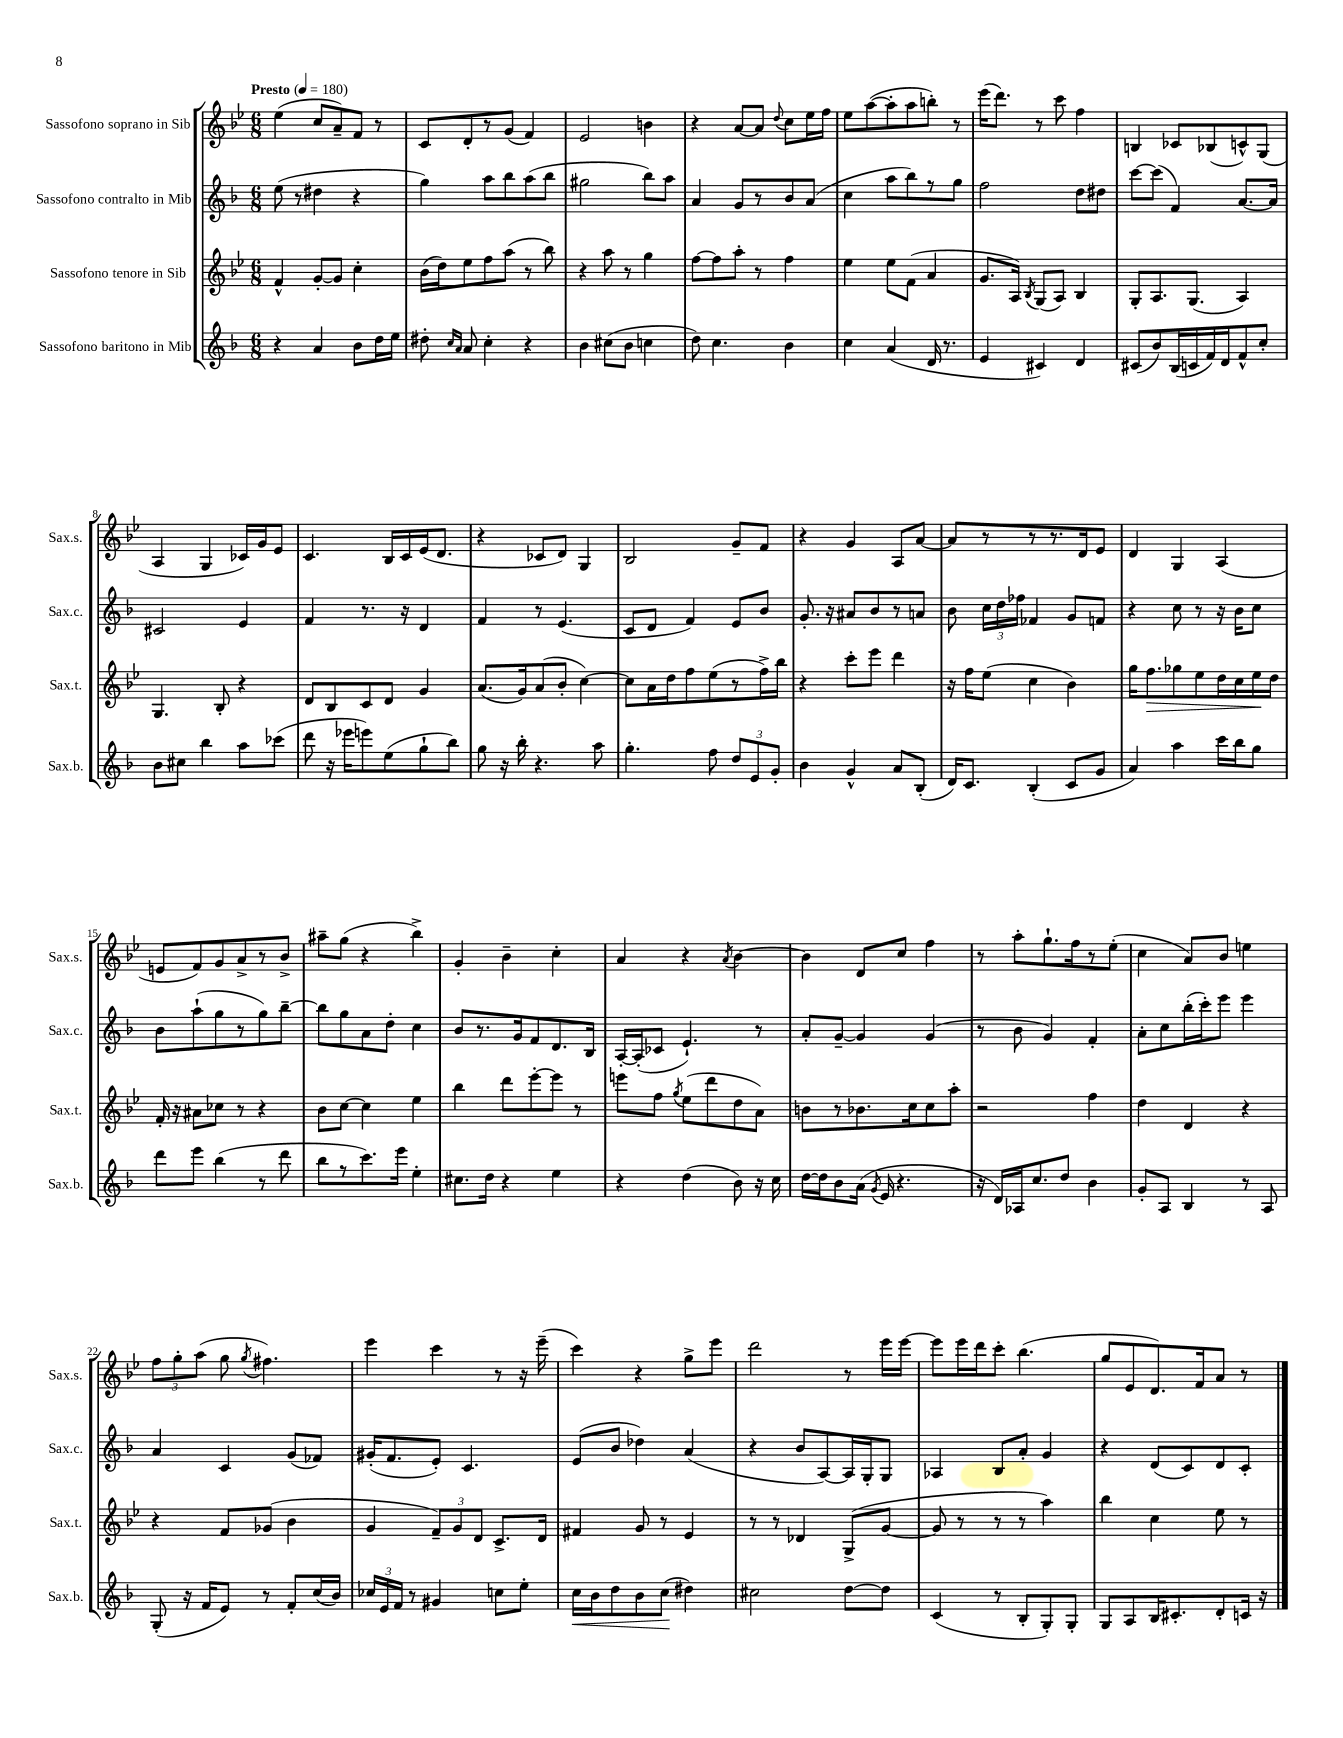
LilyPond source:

<<
\new StaffGroup <<
\new Staff = "s0" \with { instrumentName = "Sassofono soprano in Sib" shortInstrumentName = "Sax.s." } {
    \clef treble \key bes \major \numericTimeSignature \time 6/8 \tempo "Presto" 4 = 180
    \autoBeamOff ees''4( c''8[ a'8--) f'8] r8 |
    c'8[ d'8-. r8 g'8]( f'4) |
    ees'2 b'4 |
    r4 a'8[~ a'8] \appoggiatura { d''8 } c''8[ ees''16 f''16] |
    ees''8[ a''8~( a''8-. a''8 b''8]-.) r8 |
    ees'''16[( d'''8.]) r8 c'''8 f''4 |
    b4 ces'8[ bes8( c'8-^) g8]( |
    a4 g4 ces'16[) g'16 ees'8] |
    c'4. bes16[ c'16 ees'16( d'8.] |
    r4 ces'8[ d'8]) g4 |
    bes2 g'8[-- f'8] |
    r4 g'4 a8[ a'8]~ |
    a'8[ r8 r8 r8. d'16 ees'8] |
    d'4 g4 a4( |
    e'8[ f'8) g'8 a'8-> r8 bes'8]-> |
    ais''8[-- g''8]( r4 bes''4->) |
    g'4-. bes'4-- c''4-. |
    a'4 r4 \acciaccatura { a'8 } bes'4~ |
    bes'4 d'8[ c''8] f''4 |
    r8 a''8[-. g''8.-! f''16 r8 ees''8]-.( |
    c''4 a'8[) bes'8] e''4 |
    \tuplet 3/2 { f''8[ g''8-. a''8]( } g''8 \acciaccatura { g''8 } fis''4.) |
    ees'''4 c'''4 r8 r16 ees'''16--( |
    c'''4) r4 g''8[-> ees'''8] |
    d'''2 r8 ees'''16[ ees'''16]~ |
    ees'''8[ ees'''16 d'''16 c'''8]-. bes''4.( |
    g''8[ ees'8 d'8.) f'16 a'8] r8 \bar "|." |
}
\new Staff = "s1" \with { instrumentName = "Sassofono contralto in Mib" shortInstrumentName = "Sax.c." } {
    \clef treble \key f \major \numericTimeSignature \time 6/8
    \autoBeamOff e''8( r8 dis''4 r4 |
    g''4) a''8[ bes''8 a''8( bes''8] |
    gis''2 bes''8[) a''8] |
    a'4 g'8[ r8 bes'8 a'8]( |
    c''4 a''8[ bes''8) r8 g''8] |
    f''2 d''8[ dis''8] |
    c'''8[~ c'''8]( f'4) a'8.[~ a'16] |
    cis'2 e'4 |
    f'4 r8. r16 d'4 |
    f'4 r8 e'4.( |
    c'8[ d'8] f'4) e'8[ bes'8] |
    g'8.-. r16 ais'8[ bes'8 r8 a'8] |
    bes'8 \tuplet 3/2 { c''16[ d''16 fes''16] } fes'4 g'8[ f'8] |
    r4 c''8 r8 r16 bes'16[ c''8] |
    bes'8[ a''8-!( g''8 r8 g''8) bes''8]~-- |
    bes''8[ g''8 a'8 d''8]-. c''4 |
    bes'8[ r8. g'16 f'8 d'8. bes16] |
    a16[~-. a16-.( ces'8] e'4.-!) r8 |
    a'8[-. g'8]~-- g'4 g'4( |
    r8 bes'8 g'4) f'4-. |
    a'8[-. c''8 bes''16-.( c'''16-.) e'''8] e'''4 |
    a'4 c'4 g'8[( fes'8]) |
    gis'16[-.( f'8. e'8]-.) c'4. |
    e'8[( bes'8] des''4) a'4( |
    r4 bes'8[ a8~) a16 g16-. g8] |
    aes4 bes8[ a'8]-. g'4 |
    r4 d'8[( c'8) d'8 c'8]-. \bar "|." |
}
\new Staff = "s2" \with { instrumentName = "Sassofono tenore in Sib" shortInstrumentName = "Sax.t." } {
    \clef treble \key bes \major \numericTimeSignature \time 6/8
    \autoBeamOff f'4-^ g'8[~-. g'8] c''4-. |
    bes'16[( d''16) ees''8 f''8 a''8]( r8 bes''8) |
    r4 a''8 r8 g''4 |
    f''8[~ f''8 a''8]-. r8 f''4 |
    ees''4 ees''8[ f'8]( a'4 |
    g'8.[ a16]) \acciaccatura { bes8 } g8[( a8]) bes4 |
    g8[-. a8. g8.]( a4) |
    g4. bes8-. r4 |
    d'8[ bes8 c'8 d'8] g'4 |
    a'8.[( g'16) a'8( bes'8]-. c''4~) |
    c''8[ a'16 d''16 f''8 ees''8( r8 f''16->) bes''16] |
    r4 c'''8[-. ees'''8] d'''4 |
    r16 f''16[ ees''8]( c''4 bes'4) |
    g''16[ f''8.\> ges''8 ees''8 d''16 c''16 ees''16\! d''16] |
    f'16-. r16 ais'8[ ces''8] r8 r4 |
    bes'8[ c''8]~ c''4 ees''4 |
    bes''4 d'''8[ ees'''8~-. ees'''8] r8 |
    e'''8[ f''8] \acciaccatura { g''8 } ees''8[( d'''8 d''8 a'8]) |
    b'8[ r8 bes'8. c''16 c''8 a''8]-. |
    r2 f''4 |
    d''4 d'4 r4 |
    r4 f'8[ ges'8]( bes'4 |
    g'4 \tuplet 3/2 { f'8[--) g'8 d'8] } c'8.[-> d'16] |
    fis'4 g'8 r8 ees'4 |
    r8 r8 des'4 g8[->( g'8]~ |
    g'8 r8 r8 r8 a''4) |
    bes''4 c''4 ees''8 r8 \bar "|." |
}
\new Staff = "s3" \with { instrumentName = "Sassofono baritono in Mib" shortInstrumentName = "Sax.b." } {
    \clef treble \key f \major \numericTimeSignature \time 6/8
    \autoBeamOff r4 a'4 bes'8[ d''16 e''16] |
    dis''8-. \grace { c''16[ a'16] } a'8 c''4-. r4 |
    bes'4 cis''8[( bes'8] c''4 |
    d''8) c''4. bes'4 |
    c''4 a'4( d'16 r8. |
    e'4 cis'4) d'4 |
    cis'8[( bes'8) bes16( c'16 f'16) d'16 f'8-^ c''8]-. |
    bes'8[ cis''8] bes''4 a''8[ ces'''8]( |
    d'''8 r16 ees'''16[ e'''8) e''8( g''8-! bes''8]) |
    g''8 r16 bes''16-. r4. a''8 |
    g''4.-. f''8 \tuplet 3/2 { d''8[ e'8 g'8]-. } |
    bes'4 g'4-^ a'8[ bes8]-.( |
    d'16[) c'8.] bes4-.( c'8[ g'8] |
    a'4) a''4 c'''16[ bes''16 g''8] |
    d'''8[ e'''8] bes''4( r8 d'''8 |
    bes''8[ r8 c'''8.) e'''16] e''4-. |
    cis''8.[ d''16] r4 e''4 |
    r4 d''4( bes'8) r16 c''16 |
    d''16[~ d''16 bes'8 a'16]( \acciaccatura { g'8 } e'16 r4. |
    r16 d'16[) aes16 c''8. d''8] bes'4 |
    g'8[-. a8] bes4 r8 a8 |
    g8-.( r16 f'16[ e'8]) r8 f'8[-. c''16( bes'16]) |
    \tuplet 3/2 { ces''16[ e'16 f'16] } r8 gis'4 c''8[ e''8]-. |
    c''16[\< bes'16 d''8 bes'8 c''8]\!( dis''4) |
    cis''2 d''8[~ d''8] |
    c'4( r8 bes8[-. g8-.) g8]-. |
    g8[ a8 bes16 cis'8.-. d'8-. c'16] r16 \bar "|." |
}
>>
>>
